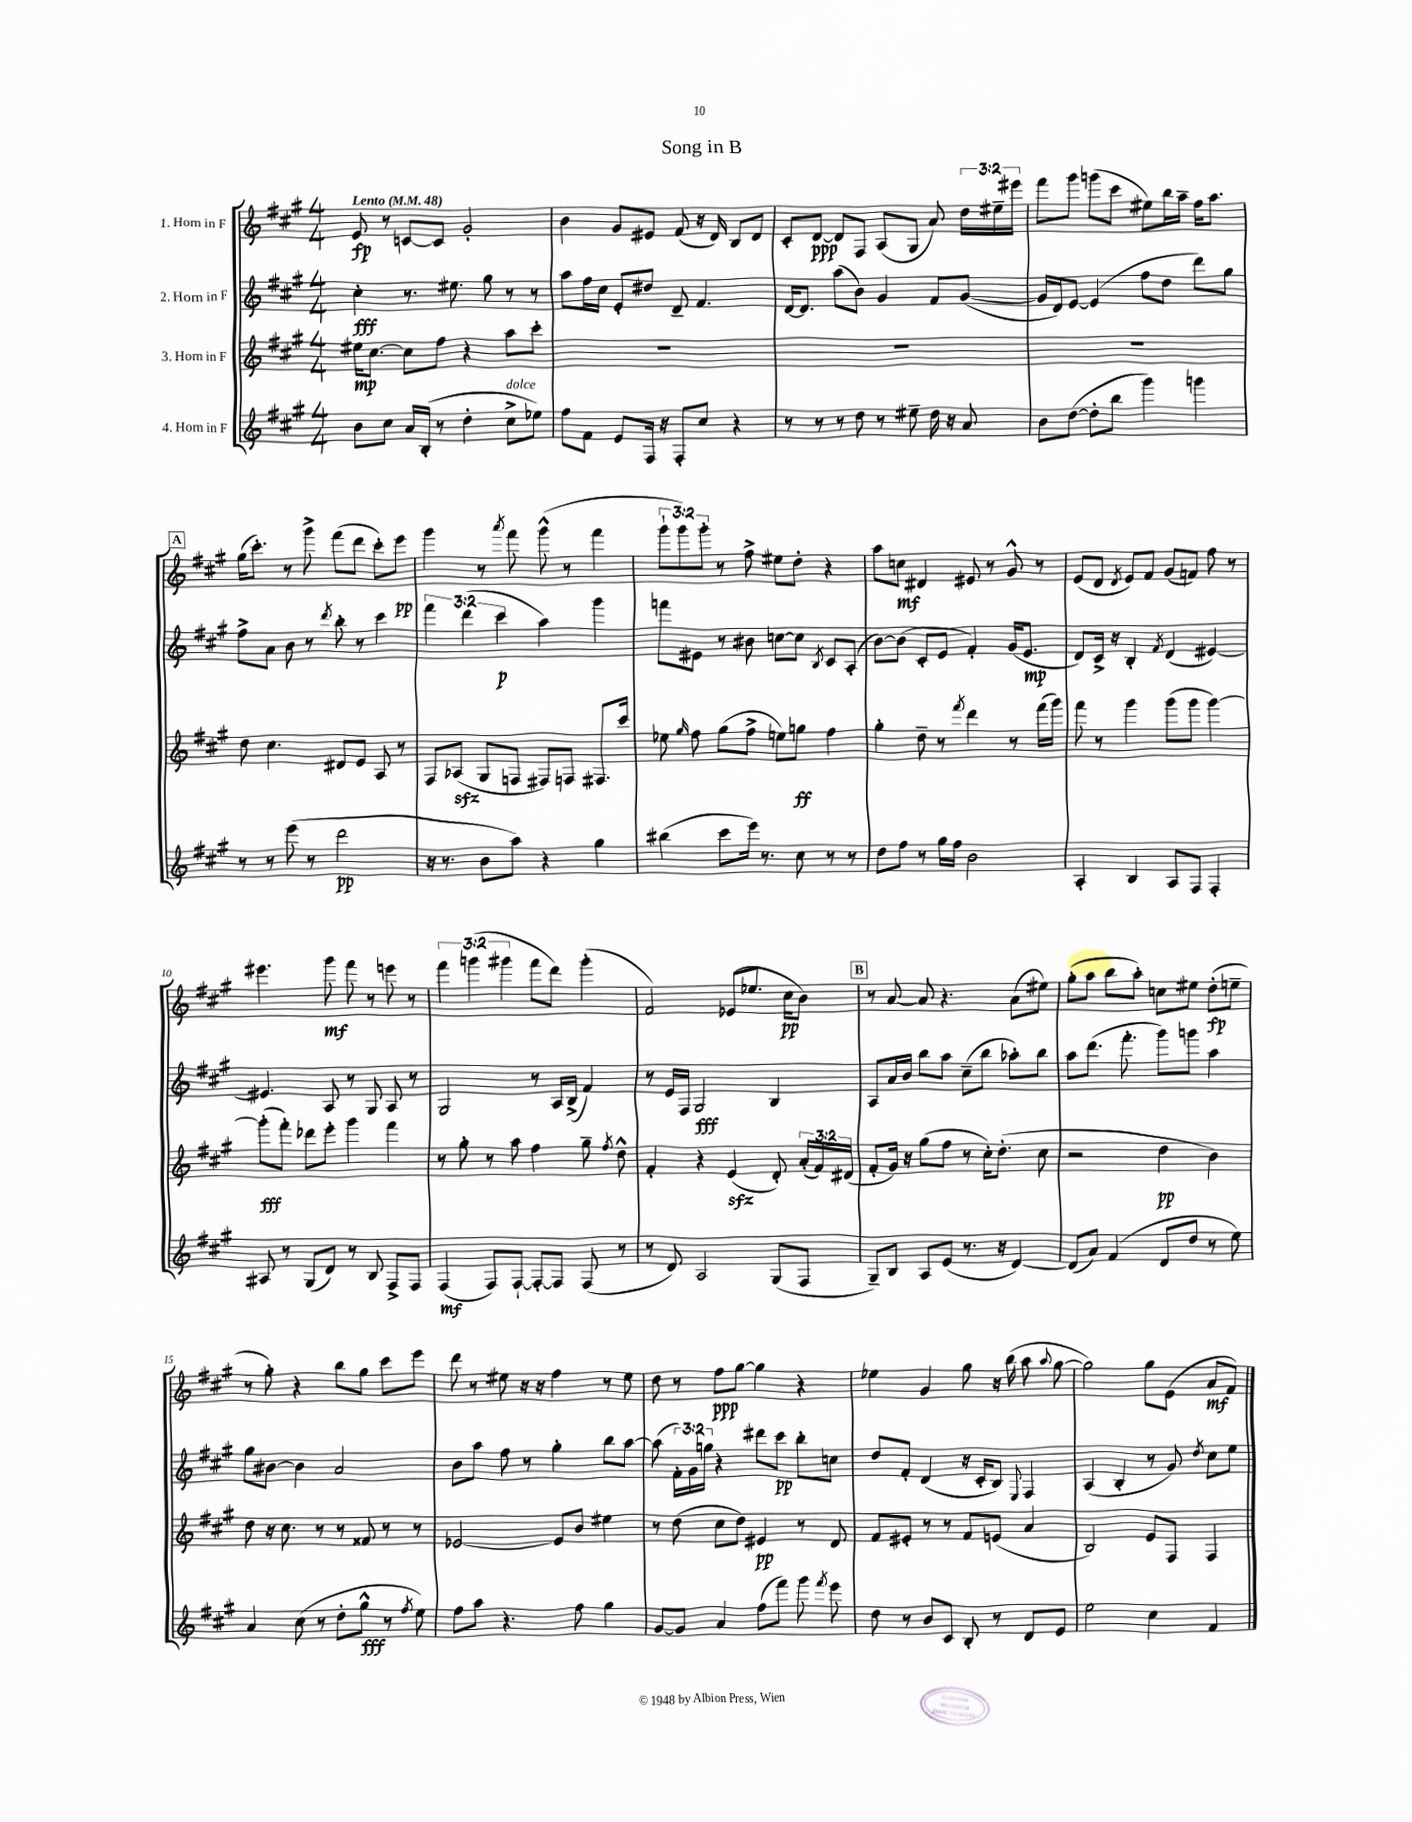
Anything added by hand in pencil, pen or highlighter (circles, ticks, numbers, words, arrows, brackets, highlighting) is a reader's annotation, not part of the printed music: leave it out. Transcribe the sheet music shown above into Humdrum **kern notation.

**kern	**kern	**kern	**kern
*staff4	*staff3	*staff2	*staff1
*clefG2	*clefG2	*clefG2	*clefG2
*k[f#c#g#]	*k[f#c#g#]	*k[f#c#g#]	*k[f#c#g#]
*M4/4	*M4/4	*M4/4	*M4/4
*MM48	*MM48	*MM48	*MM48
8b\L	16ee#\LK	4cc#'\	8e/
.	[8.cc#\J	.	.
8cc#\J	.	.	8r
16a/LL	8cc#\]L	8.r	[8c/L
(16B'/JJ	.	.	.
8r	8ff#\J	.	8c/]J
.	.	8.ee#\	.
4dd'\	4r	.	2g#'/
.	.	8gg#\	.
8cc#^\L	8aa\L	8r	.
8ee-\J)	8ccc#'\J	8r	.
=	=	=	=
8ff#\L	1r	8aa\L	4b\
8f#\J	.	16ff#\L	.
.	.	16cc#\JJ	.
8e/L	.	8e'/L	8g#/L
16F#/Jk	.	8dd#/J	8e#/J
16r	.	.	.
8F#'/L	.	8d~/	(8f#/
8cc#/J	.	4.f#/	16r
.	.	.	16d/)
4r	.	.	8B/L
.	.	.	8d/J
=	=	=	=
8r	1r	[16d/LK	8c#'/L
.	.	8.d/]J	.
8r	.	.	[8d/J
8r	.	(8aa\L	8d/]L
8dd\	.	8b\J)	8F#/J
8r	.	4g#/	(8A/L
8ee#~\	.	.	8G#/J
16dd\	.	8f#/L	8a/)
16r	.	.	.
8a/	.	([8g#/J	24dd\LL
.	.	.	24ee#~\
.	.	.	24eee#\JJ
=	=	=	=
8b\L	1r	16g#/]LL	8fff#\L
.	.	16d/J)	.
([8dd\J	.	[8e/J	8ggg#\J
8dd'\]L	.	(4e/]	(8ggg\L
8bb\J	.	.	8ccc#\J
4ggg#\)	.	8ff#\L	8ee#\L)
.	.	8dd\J	16bb\L
.	.	.	16aa~\JJ
4ggg\	.	8ddd\L)	16ff#\LK
.	.	.	8.aa\J
.	.	8gg#\J	.
=	=	=	=
8r	8dd\	8ff#^\L	(16gg#\LK
.	.	.	8.ccc#'\J)
8r	4.cc#\	8a\J	.
(8eee\	.	8b\	8r
8r	.	8r	8ggg#^\
.	.	8qddd/	.
2ddd\	8d#/L	8bb'\	(8fff#\L
.	8e/J	8r	8ddd\J
.	8A/	4ccc#\	8ccc#'\L)
.	8r	.	8eee\J
=	=	=	=
16r	8F#/L	6fff#\	4ggg#\
8.r	.	.	.
.	(8A-/J	.	.
.	.	(6ddd\	.
8b\L	8G#/L	.	8r
.	.	6ccc#\	.
.	.	.	8qaaa/
8aa\J)	8F/J	.	8fff#\
4r	8F#/L)	4aa\)	(8ggg#^^\
.	8F/J	.	8r
4gg#\	8.F#/L	4ggg#\	4fff#\
.	16ccc#/Jk	.	.
=	=	=	=
(4bb#\	8ee-\	8fff\L	12ggg#`\L
.	.	.	12ggg#\)
.	16qqgg#/	.	.
.	8ff#\	8e#\J	.
.	.	.	12ggg#'\J
8ccc#\L	(8gg#\L	8r	8r
16eee\Jk)	8ff#^\J	8b#\	8ff#^\
8.r	.	.	.
.	8ee\L)	[8cc\L	8ee#\L
8cc#\	8gg\J	8cc\]J	8dd'\J
.	.	8qB/	.
8r	4ff#\	8c#/L	4r
8r	.	(8A'/J	.
=	=	=	=
8dd\L	4gg#'\	[8b\L)	8aa\L
8ff#\J	.	(8b\]J	8cc\J
8r	8dd~\	8c#'/L	4d#/
16gg#\LL	8r	8e/J	.
16ff#\JJ	.	.	.
.	8qfff#/	.	.
2b\	4ddd\	4f#'/)	8e#/
.	.	.	8r
.	8r	(16g#/LK	8g#^^/
.	.	8.e/J	.
.	(16fff#\LL	.	8r
.	16ggg#\JJ)	.	.
=	=	=	=
4A'/	8fff#\	8d/L)	(8e/L
.	8r	16c#^/Jk	8d/J
.	.	16r	.
.	.	.	8qd/
4B/	4ggg#\	4B'/	8e/L)
.	.	.	8f#/J
.	.	8qf#/	.
8A/L	(8ggg#\L	(4d/	(8g#/L
8F#/J	8ggg#\J	.	8f/J)
4F#'/	[4ggg#\)	[4e#/)	8ff#\
.	.	.	8r
=	=	=	=
8A#/	(8ggg#'\]L	4.e#/]	4.eee#\
8r	8fff#'\J)	.	.
(8G#/L	8ddd-\L	.	.
8d/J)	8eee'\J	8A/	8ggg#\
8r	4ggg#\	8r	8fff#\
8B/	.	8G#/	8r
8F#^/L	4fff#\	8A/	8eee\
8F#/J	.	8r	8r
=	=	=	=
(4F#/	8r	2G#/	6fff#\
.	8gg#'\	.	.
.	.	.	(6ggg\
8F#/L)	8r	.	.
.	.	.	6ggg#\
[8F#`/J	8aa\	.	.
8F#'/_L	4ff#\	8r	8fff#\L
8F#/]J	.	16A/LL	8ddd\J)
.	.	(16B^/JJ	.
(8F#/	8gg#~\	4f#/)	(4ggg#'\
.	8qff#/	.	.
8r	8dd^^\	.	.
=	=	=	=
8r	4f#'/	8r	2f#/)
8d/)	.	16e/LL	.
.	.	16F#/JJ	.
2A/	4r	2G#/	.
.	(4e/	.	(8e-/L
.	.	.	8.ee-/J
(8G#/L	8d'/)	4B/	.
.	.	.	16cc#\LK
8F#/J	(24a'/LL	.	8b\J)
.	24f#/)	.	.
.	(24d#/JJ	.	.
=	=	=	=
8G#~/L)	8f#'/L	8A/L	8r
8B/J	16g#/Jk)	16a/L	[8a/
.	16r	16b/JJ	.
8A/L	(8gg#\L	8bb\L	8a/]
(8e/J	8ff#\J	8aa\J	4.r
8.r	8r	(8cc#~\L	.
.	16cc#'\LK)	8bb\J	.
16r	(8.dd'\J	.	.
[4d/)	.	8aa-'\L)	(8a\L
.	8cc#\	8bb\J	8ee#\J)
=	=	=	=
(8d/]L	2r	8aa\L	(8gg#'\L
8a/J)	.	(8.ddd\J	8aa\J
(4f#/	.	.	8bb\L
.	.	8.fff#'\	.
.	.	.	8aa'\J)
8d/L	4dd\	8ggg#\L)	8cc\L
8dd/J	.	8ggg\J	8ee#\J
8r	4b\)	4aa\	(8dd'\L
8ee\)	.	.	8ee~\J
=	=	=	=
4a/	8dd\	8gg#\L	8r
.	16r	[8b#\J	8gg#'\)
.	8.cc#\	.	.
(8cc#\	.	4b#\]	4r
8r	8r	.	.
8dd'\L	8r	2a/	8bb\L
8gg#^^\J	8f##/	.	8gg#\J
8r	8r	.	8ccc#\L
8qff#/	.	.	.
8ee\)	8r	.	8eee\J
=	=	=	=
8ff#\L	[2e-/	8b\L	8ddd\
8aa\J	.	8aa\J	8r
4.r	.	8ff#\	8ee#\
.	.	8r	16r
.	.	.	16r
.	8e-/]L	4gg#'\	4ff#\
8ff#\	8b/J	.	.
4gg#\	4ee#\	8bb\L	8r
.	.	[8aa\J	8ee#\
=	=	=	=
[8g#/L	8r	(8aa\]	8dd\
8g#/]J	(8dd\	24f#'\LL)	8r
.	.	24g#\	.
.	.	24gg\JJ	.
4a/	8cc#\L	4r	8ff#\L
.	8dd\J)	.	[8gg#\J
(8ff#\L	4e#/	8ddd#\L	4gg#\]
8fff#\J)	.	8ccc#\J	.
8ggg#\	8r	8bb'\L	4r
8qfff#/	.	.	.
8eee\	8d/	8cc\J	.
=	=	=	=
8dd\	8f#/L	8dd/L	4ee-\
8r	8e#'/J	8f#'/J	.
8b/L	8r	(4d/	4g#/
8c#/J	8r	.	.
8B'/	8f#/L	16r	8gg#\
.	.	16c#'/LK	.
8r	(8e/J	8B/J)	16r
.	.	.	(16bb\
.	.	8qqE/	.
8d/L	4a/	4F#/	8aa\
.	.	.	8qqaa/
8e/J	.	.	[8gg#\
=	=	=	=
2ee\	2B/)	(4A/	2gg#\])
.	.	4B'/	.
4cc#\	8e/L	8r	8gg#\L
.	8F#/J	8g#/)	(8e\J
.	.	8qdd/	.
4f#/	4F#/	8cc#\L	8a/L
.	.	8ee\J	8f#/J)
==	==	==	==
*-	*-	*-	*-
